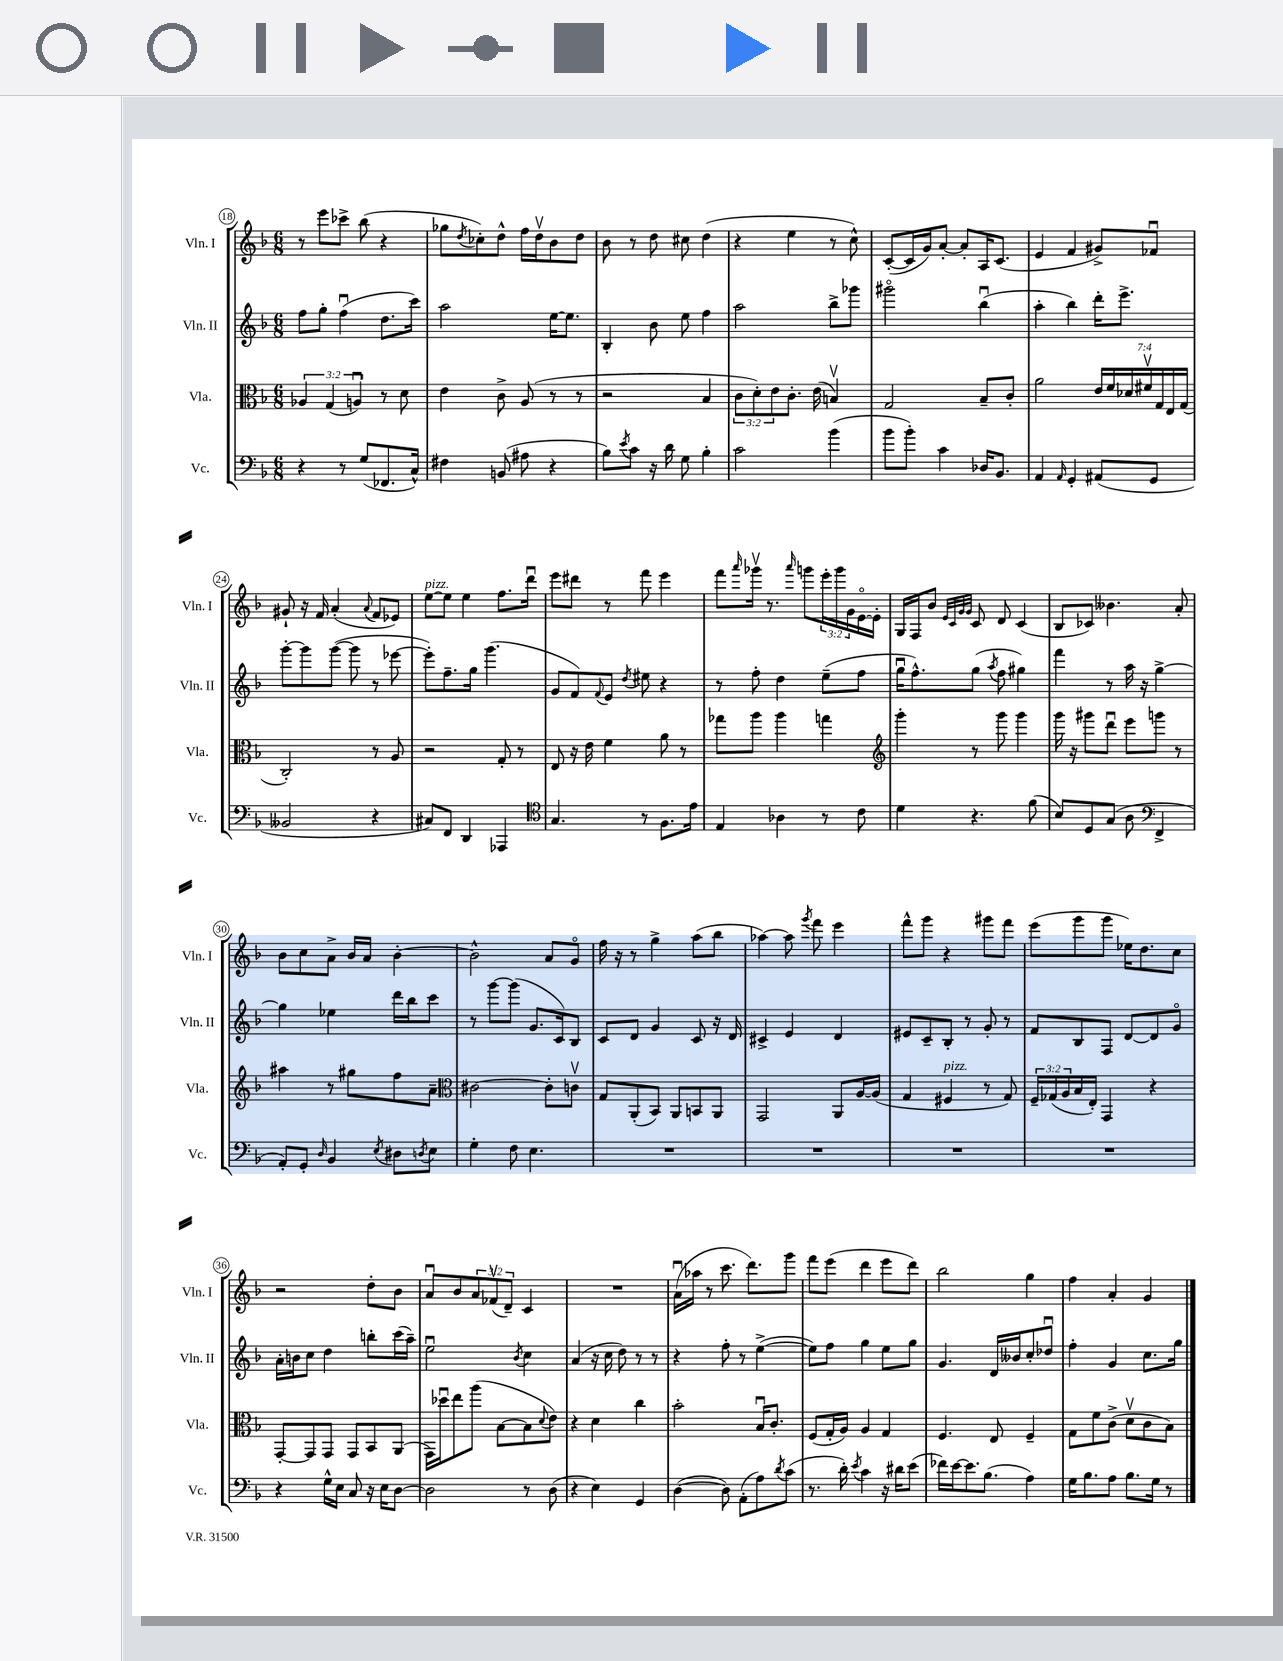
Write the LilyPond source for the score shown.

<<
\new StaffGroup <<
\new Staff = "s0" \with { instrumentName = "Vln. I" shortInstrumentName = "Vln. I" } {
    \clef treble \key f \major \numericTimeSignature \time 6/8 \override Staff.TupletNumber.text = #tuplet-number::calc-fraction-text
    r8 e'''8 ces'''8-> bes''8( r4 |
    ges''8 \acciaccatura { d''8 } ces''8-.) d''8-^ f''16 d''16\upbow bes'8 d''8 |
    bes'8 r8 d''8 cis''8 d''4( |
    r4 e''4 r8 c''8-^) |
    c'8~-.( c'16 g'16) a'8~-. a'8-. a16 c'8.( |
    e'4 f'4 gis'8->) fes'8\downbow |
    gis'8-! r16 f'16 a'4-.( \appoggiatura { a'8 } f'8 ees'8) |
    e''8~^\markup { \italic "pizz." } e''8 e''4 f''8. d'''16\downbow |
    e'''8 dis'''8 r8 f'''8 e'''4 |
    f'''8 \grace { a'''16 } ges'''16\upbow r8. \grace { a'''16 } g'''8 \tuplet 3/2 { e'''16-. g'''16 g'16 } e'16~\flageolet e'16-. |
    g16 f16 bes'8 \grace { e'32 c'32 g'32 g'32 } c'8 d'8 c'4( |
    bes8 ces'8) beses'4. a'8-. |
    bes'8 c''8 a'8-> bes'16 a'16 bes'4~-. |
    bes'2-^ a'8 g'8\flageolet |
    f''16 r16 r8 g''4-> a''8( bes''8 |
    aes''4~) aes''8 \acciaccatura { g'''8 } f'''8 e'''4 |
    f'''8-^ g'''8 r4 gis'''8 f'''8 |
    e'''8( g'''8 g'''8 ees''16) d''8. c''8 |
    r2 d''8-. bes'8 |
    a'8\downbow bes'8 \tuplet 3/2 { a'8 fes'8\upbow( d'8--) } c'4 |
    R2. |
    a'16\downbow( aes''16 r8 c'''8. d'''8.) g'''8 |
    f'''8 e'''8( d'''4 e'''8 d'''8) |
    bes''2 g''4 |
    f''4 a'4-. g'4 \bar "|." |
}
\new Staff = "s1" \with { instrumentName = "Vln. II" shortInstrumentName = "Vln. II" } {
    \clef treble \key f \major \numericTimeSignature \time 6/8
    f''8 g''8-. f''4\downbow( d''8. c'''16) |
    a''2 e''16~ e''8. |
    bes4-. bes'8 e''8 f''4 |
    a''2 bes''8-> ges'''8 |
    gis'''2\flageolet bes''4\downbow( |
    a''4-. bes''4) d'''16-. e'''8.-> |
    g'''8~-. g'''8 g'''8~( g'''8 r8 ees'''8~ |
    ees'''8-.) f''8.-- g''16 g'''4.( |
    g'8 f'8) \appoggiatura { f'8 } e'8 \acciaccatura { d''8 } eis''8 r4 |
    r8 f''8-. d''4 e''8--( f''8 |
    g''16\downbow f''8.-^) g''8( \acciaccatura { a''8 } f''8 gis''4) |
    f'''4 r8 a''16 r16 g''4~-> |
    g''4 ees''4 d'''16 bes''16 c'''8 |
    r8 g'''8~ g'''8( g'8. c'16) bes8 |
    c'8 d'8 g'4 c'8 r16 d'16 |
    cis'4-> e'4 d'4 |
    eis'8 c'8-- bes8-. r8 g'8-. r8 |
    f'8 bes8 f8 d'8~ d'8 g'8\flageolet |
    a'16-. b'16 c''8 d''4 b''8-. c'''16( a''16--) |
    e''2\downbow \acciaccatura { bes'8 } c''4 |
    a'4( r16 c''16 d''8) r8 r8 |
    r4 f''8-. r8 e''4~->( |
    e''8) f''8 g''4 e''8 g''8 |
    g'4. d'16 beses'16 c''8-. des''8\downbow |
    f''4-. g'4 c''8. g''16 \bar "|." |
}
\new Staff = "s2" \with { instrumentName = "Vla." shortInstrumentName = "Vla." } {
    \clef alto \key f \major \numericTimeSignature \time 6/8 \override Staff.TupletNumber.text = #tuplet-number::calc-fraction-text
    \tuplet 3/2 { aes4 g4( a4\downbow) } r8 d'8 |
    e'4 c'8-> a8( r8 r8 |
    r2 bes4 |
    \tuplet 3/2 { c'8 d'8-.) e'8 } c'8.-. e'16( b4\upbow) |
    g2 bes8-- c'8-. |
    a'2 \tuplet 7/4 { e'16 f'16 des'16 fis'16\upbow g16 e16 g16( } |
    c2-.) r8 a8 |
    r2 g8-. r8 |
    e8 r16 e'16 f'4 a'8 r8 |
    ges''8 a''8 a''4 g''4 |
    \clef treble g'''4-. r8 g'''8 g'''4 |
    g'''16 r16 gis'''8 d'''8\downbow e'''8 g'''8 r8 |
    ais''4 r8 gis''8 f''8 a'8-- |
    \clef alto cis'2~ cis'8-. c'8\upbow |
    g8 a,8-.( bes,8) a,8 b,8 a,8 |
    g,2 a,8 a16~ a16( |
    g4 fis4^\markup { \italic "pizz." } r8 g8) |
    \tuplet 3/2 { f16-- ges16( a16 } bes16 e16-.) g,4 r4 |
    g,8~-. g,8 g,8 g,8 bes,8 a,8( |
    g,16) des''16\downbow e''8 a''8( bes8~ bes8 \appoggiatura { d'8 } e'8) |
    r4 d'4 c''4 |
    bes'2-. bes16\downbow c'8.-. |
    f8( g16-. a16) a4 g4 |
    f4. e8 f4-- |
    g8 f'8 c'8->( d'8\upbow c'8 bes8) \bar "|." |
}
\new Staff = "s3" \with { instrumentName = "Vc." shortInstrumentName = "Vc." } {
    \clef bass \key f \major \numericTimeSignature \time 6/8
    r4 r8 g8( fes,8. c16-^) |
    fis4 b,8( ais8 r4 |
    bes8) \acciaccatura { e'8 } c'8 r16 d'16 g8 bes4-. |
    c'2 bes'4( |
    bes'8 bes'8-.) c'4 des16 bes,8. |
    a,4 \grace { a,16 } g,4-. ais,8( g,8 |
    beses,2 r4 |
    cis8) f,8 d,4 aes,,4 |
    \clef tenor g4. r8 f8. e'16 |
    e4 aes4 r8 c'8 |
    d'4 r4. f'8( |
    bes8) d8 g8( a8 \clef bass f,4-> |
    a,8-.) g,8-. \grace { d16 } bes,4 \acciaccatura { e8 } dis8 \acciaccatura { d8 } e8 |
    g4-. f8 e4. |
    R2. |
    R2. |
    R2. |
    R2. |
    r4 g16-^ e16 c8 r16 e16 d8~ |
    d2 r8 d8( |
    r4 e4) g,4 |
    d4~( d8) a,8-.( a8) \acciaccatura { d'8 } c'8( |
    r8. d'16-.) \acciaccatura { e'8 } c'4 r16 dis'16 e'8( |
    fes'16) e'16~ e'8. bes8.( a4) |
    g16 bes8. a8 bes8. g16 r8 \bar "|." |
}
>>
>>
\layout { \context { \Score currentBarNumber = #18 \override BarNumber.stencil = #(make-stencil-circler 0.1 0.3 ly:text-interface::print) } }
